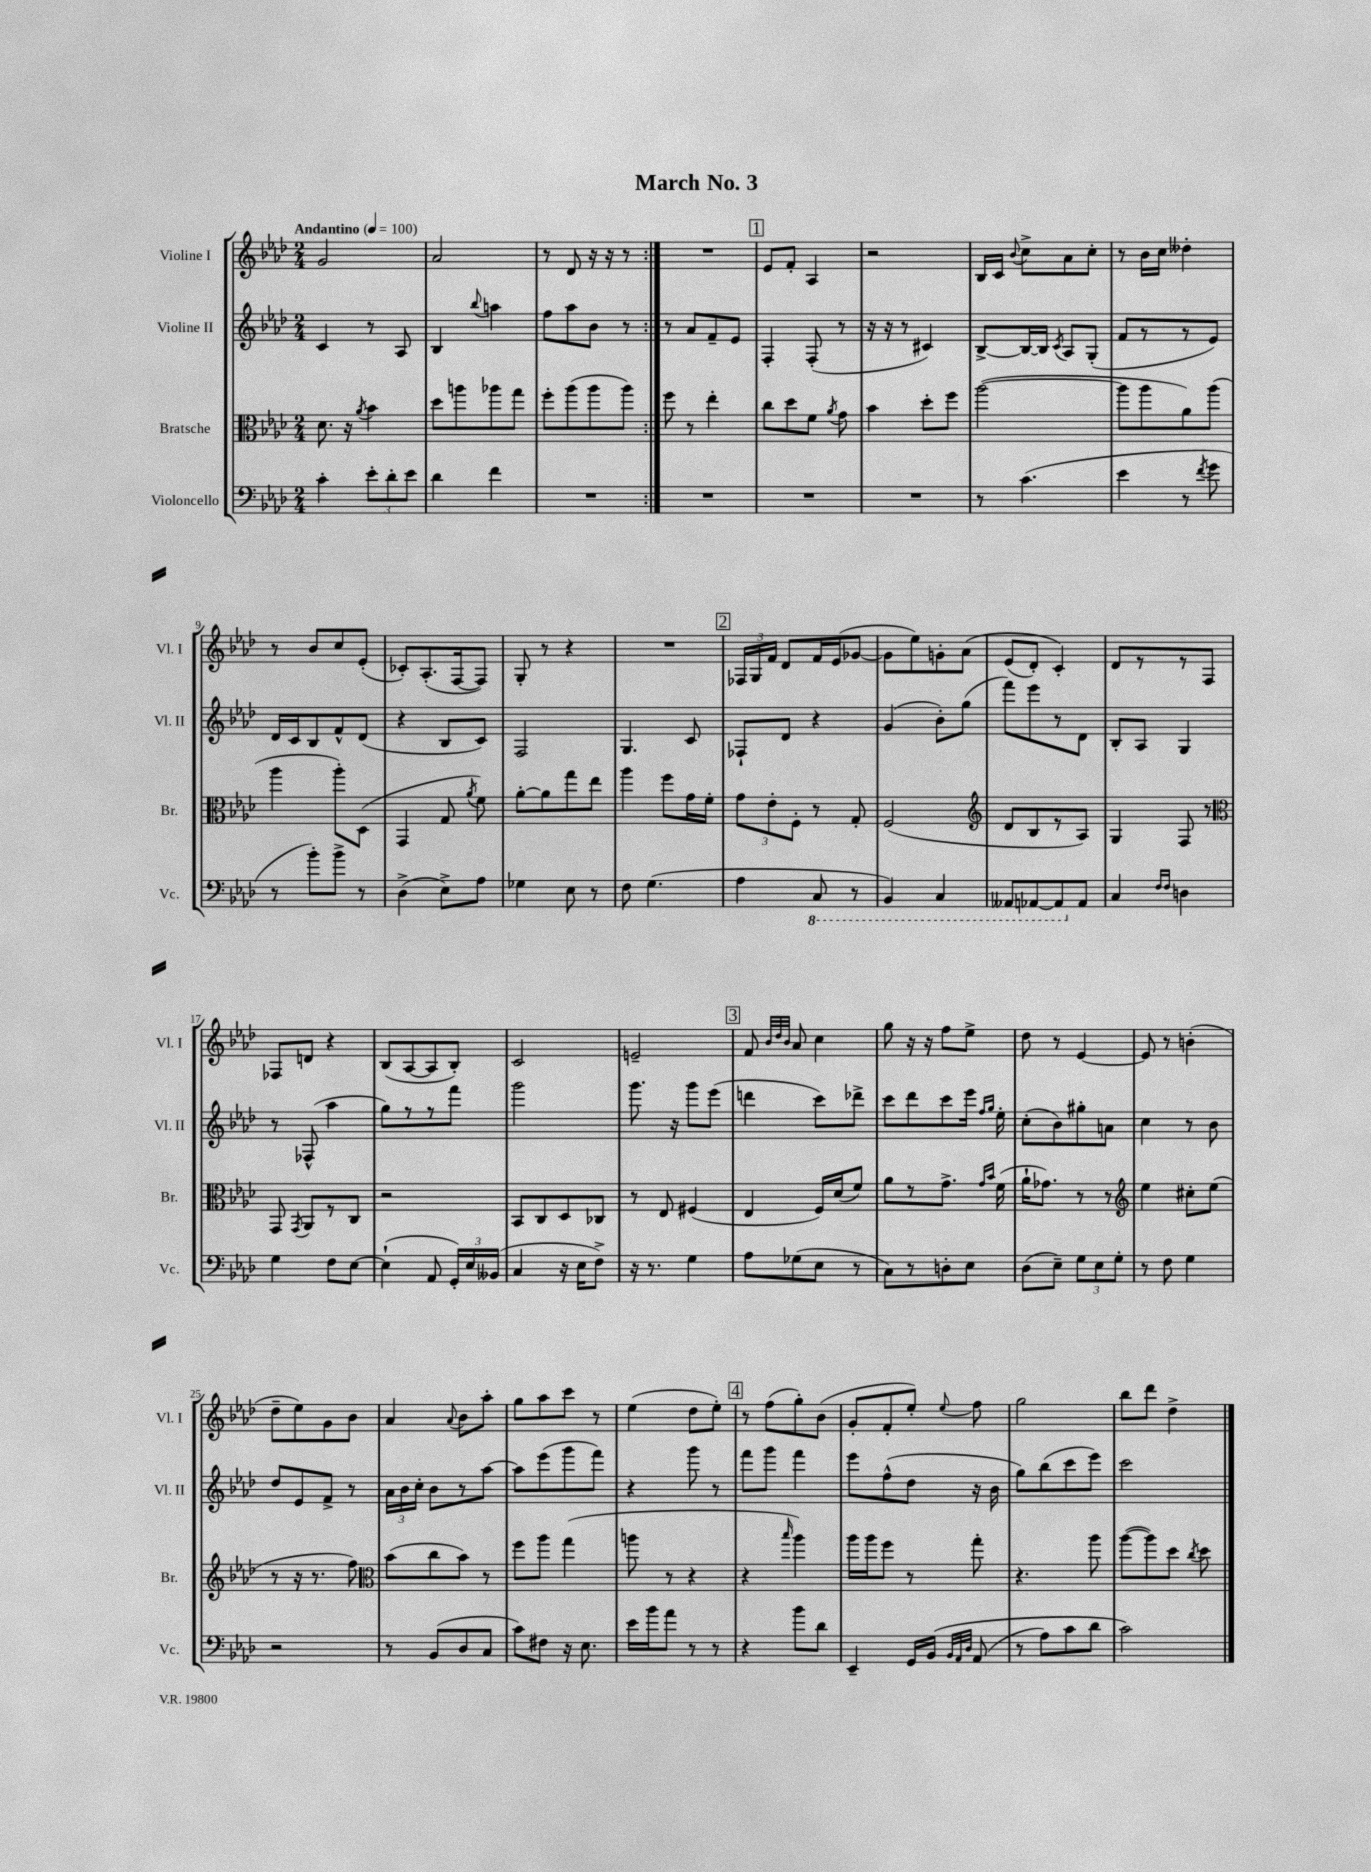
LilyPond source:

\header { title = "March No. 3" }
<<
\new StaffGroup <<
\new Staff = "s0" \with { instrumentName = "Violine I" shortInstrumentName = "Vl. I" } {
    \clef treble \key aes \major \numericTimeSignature \time 2/4 \tempo "Andantino" 4 = 100
    \autoBeamOff \repeat volta 2 { g'2 |
    aes'2 |
    r8 des'8 r16 r16 r8 | }
    R2 |
    \mark \markup { \box "1" } ees'8[ f'8]-. aes4 |
    r2 |
    bes16[ c'16] \appoggiatura { bes'8 } c''8[-> aes'8 c''8]-. |
    r8 bes'16[ c''16] deses''4-. |
    r8 bes'8[ c''8 ees'8]-.( |
    ces'8[-.) aes8.-.( f16~ f8]) |
    g8-. r8 r4 |
    R2 |
    \mark \markup { \box "2" } \tuplet 3/2 { fes16[ g16 f'16] } des'8[ f'16 ees'16( ges'8]~ |
    ges'8[ ees''8) g'8-. aes'8]\( |
    ees'8[( des'8]-.) c'4-.\) |
    des'8[ r8 r8 f8] |
    fes8[ d'8] r4 |
    bes8[( aes8~ aes8 bes8]-.) |
    c'2 |
    e'2-- |
    \mark \markup { \box "3" } f'8 \grace { bes'32[ des''32 bes'32] } aes'8 c''4 |
    g''8 r16 r16 f''8[ ees''8]-> |
    des''8 r8 ees'4~ |
    ees'8 r8 b'4-.( |
    des''8[-- ees''8) g'8 bes'8] |
    aes'4 \appoggiatura { aes'8 } bes'8[ aes''8]-. |
    g''8[ aes''8 c'''8] r8 |
    ees''4( des''8[ ees''8]-.) |
    \mark \markup { \box "4" } r8 f''8[( g''8-.) bes'8]( |
    g'8[-. f'8-. ees''8]-.) \appoggiatura { ees''8 } f''8 |
    g''2 |
    bes''8[ des'''8] des''4-> \bar "|." |
}
\new Staff = "s1" \with { instrumentName = "Violine II" shortInstrumentName = "Vl. II" } {
    \clef treble \key aes \major \numericTimeSignature \time 2/4
    \autoBeamOff \repeat volta 2 { c'4 r8 aes8 |
    bes4 \appoggiatura { bes''8 } a''4 |
    f''8[ aes''8 bes'8] r8 | }
    r8 aes'8[ f'8-- ees'8] |
    \mark \markup { \box "1" } f4-. f8-.( r8 |
    r16 r16 r8 cis'4) |
    bes8[~-> bes16~ bes16] \acciaccatura { c'8 } aes8[ g8]-.( |
    f'8[ r8 r8 ees'8]) |
    des'16[ c'16 bes8 f'8-^ des'8]( |
    r4 bes8[ c'8]) |
    f2 |
    g4. c'8 |
    \mark \markup { \box "2" } fes8[-! des'8] r4 |
    g'4( bes'8[-.) g''8]( |
    f'''8[) ees'''8 r8 des'8] |
    bes8[-. aes8] g4 |
    r8 fes8-^( aes''4 |
    g''8[) r8 r8 f'''8] |
    g'''2 |
    g'''8. r16 g'''8[ ees'''8]( |
    \mark \markup { \box "3" } d'''4 c'''8[) des'''8]-> |
    c'''8[ des'''8 c'''8 ees'''16] \grace { f''16[ g''16] } ees''16-. |
    c''8[-.( bes'8) gis''8-. a'8] |
    c''4 r8 bes'8 |
    des''8[ ees'8 f'8]-> r8 |
    \tuplet 3/2 { aes'16[ bes'16 c''16]-. } bes'8[ r8 aes''8]~ |
    aes''8[ ees'''8( g'''8 f'''8]) |
    r4 g'''8 r8 |
    \mark \markup { \box "4" } f'''8[ g'''8] f'''4 |
    ees'''8[ f''8-^( des''8] r16 bes'16 |
    g''8[) bes''8( c'''8 ees'''8]) |
    c'''2 \bar "|." |
}
\new Staff = "s2" \with { instrumentName = "Bratsche" shortInstrumentName = "Br." } {
    \clef alto \key aes \major \numericTimeSignature \time 2/4
    \autoBeamOff \repeat volta 2 { des'8. r16 \acciaccatura { aes'8 } bes'4 |
    des''8[ a''8 aes''8 g''8] |
    f''8[-. aes''8( aes''8 aes''8]) | }
    f''8 r8 ees''4-. |
    \mark \markup { \box "1" } c''8[ des''8 f'8] \acciaccatura { aes'8 } g'8 |
    bes'4 des''8[-. f''8] |
    aes''2~( |
    aes''8[ aes''8 aes'8) aes''8]( |
    aes''4 aes''8[-.) des8]( |
    g,4 g8 \acciaccatura { aes'8 } f'8) |
    aes'8[~-. aes'8 g''8 ees''8] |
    aes''4 f''8[ g'16 f'16]-. |
    \mark \markup { \box "2" } \tuplet 3/2 { g'8[ ees'8-. f8]-. } r8 g8-. |
    f2( |
    \clef treble des'8[ bes8 r8 aes8]) |
    g4 f8 r8 |
    \clef alto g,8 \acciaccatura { g,8 } aes,8[ r8 c8] |
    r2 |
    bes,8[ c8 des8 ces8] |
    r8 ees8 fis4( |
    \mark \markup { \box "3" } ees4 f16[) des'16( f'8]) |
    aes'8[ r8 g'8.]-> \grace { g'16[ bes'16] } f'16( |
    aes'16[-! ges'8.]) r8 r8 |
    \clef treble ees''4 cis''8[-. ees''8]( |
    r8 r16 r8. f''8) |
    \clef alto bes'8[( c''8 bes'8]) r8 |
    f''8[ aes''8] g''4( |
    a''8 r8 r4 |
    \mark \markup { \box "4" } r4 \grace { bes''16 } aes''4) |
    aes''16[ aes''16 f''8] r8 g''8-. |
    r4. aes''8 |
    aes''8[~( aes''8) des''8] \acciaccatura { c''8 } des''8 \bar "|." |
}
\new Staff = "s3" \with { instrumentName = "Violoncello" shortInstrumentName = "Vc." } {
    \clef bass \key aes \major \numericTimeSignature \time 2/4
    \autoBeamOff \repeat volta 2 { c'4-. \tuplet 3/2 { ees'8[-. des'8-. ees'8] } |
    des'4 f'4 |
    R2 | }
    R2 |
    \mark \markup { \box "1" } R2 |
    R2 |
    r8 c'4.( |
    ees'4 r8 \acciaccatura { f'8 } g'8 |
    r8 bes'8[-.) bes'8]-> r8 |
    des4->( ees8[->) aes8] |
    ges4 ees8 r8 |
    f8 g4.( |
    \mark \markup { \box "2" } aes4 \ottava #-1 c,8 r8 |
    bes,,4) c,4 |
    aeses,,8[ aes,,8~ aes,,8 \ottava #0 aes,8] |
    c4 \grace { f16[ f16] } d4 |
    g4 f8[ ees8]~ |
    ees4-!( aes,8 \tuplet 3/2 { g,16[-.) ees16 beses,16]( } |
    c4 r16 ees16[ f8]->) |
    r16 r8. g4 |
    \mark \markup { \box "3" } aes8[ ges8( ees8] r8 |
    c8[) r8 d8-. ees8] |
    des8[( ees8]--) \tuplet 3/2 { g8[ ees8 g8]-. } |
    r8 f8 g4 |
    r2 |
    r8 bes,8[( des8 c8] |
    c'8[) fis8] r16 ees8. |
    ees'16[ bes'16 aes'8] r8 r8 |
    \mark \markup { \box "4" } r4 bes'8[ des'8] |
    ees,4-- g,16[ bes,16]\( \grace { bes,32[ aes,32 des32] } aes,8( |
    r8 aes8[) c'8 des'8] |
    c'2\) \bar "|." |
}
>>
>>
